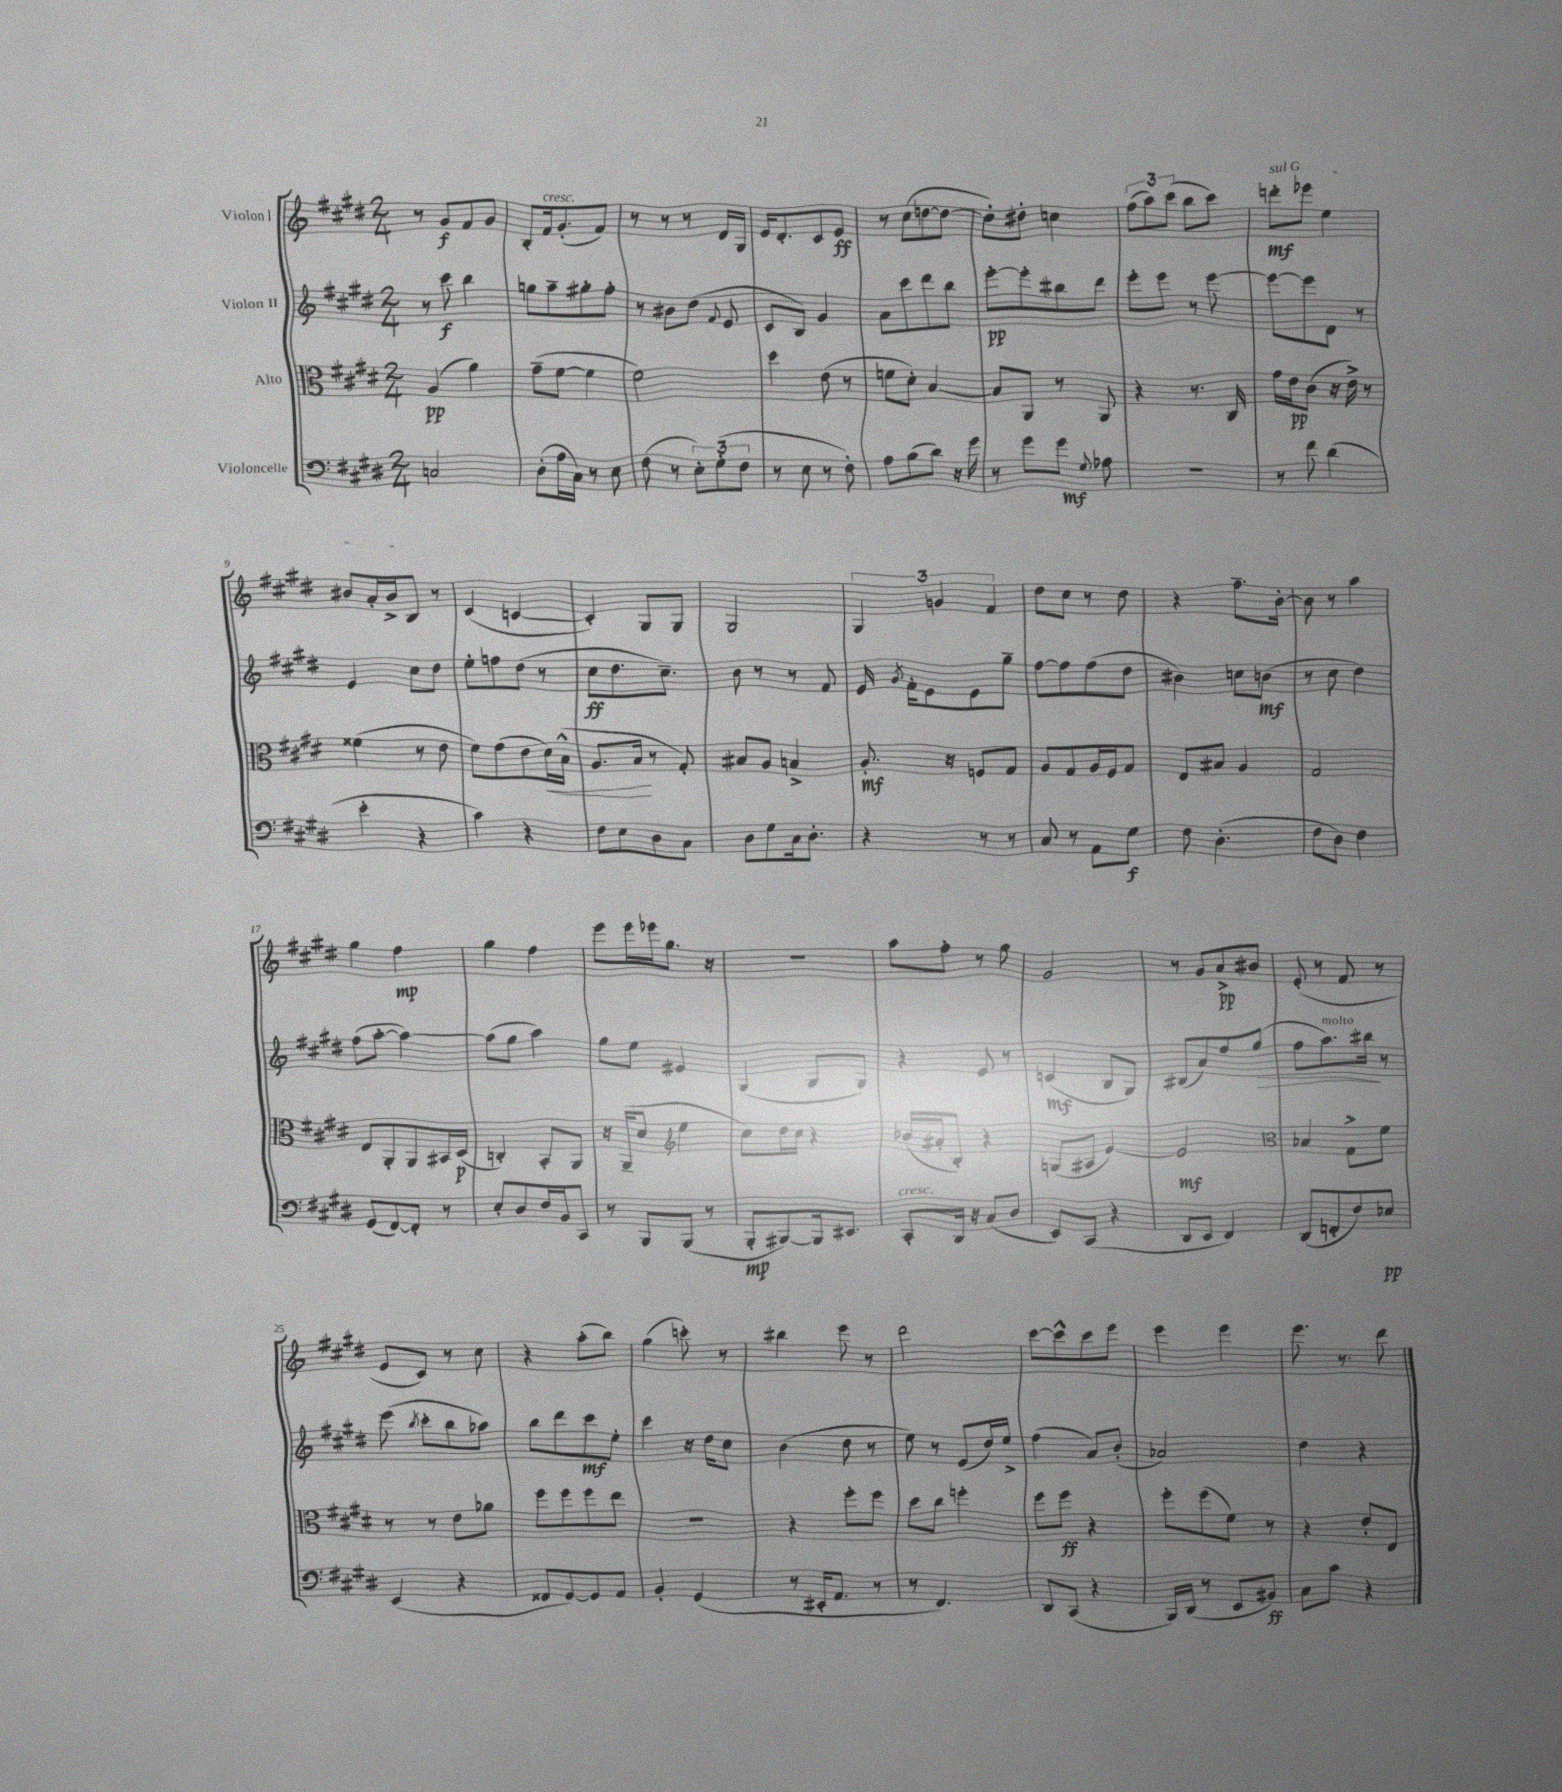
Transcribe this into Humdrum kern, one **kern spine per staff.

**kern	**dynam	**kern	**dynam	**kern	**dynam	**kern	**dynam
*part4	*part4	*part3	*part3	*part2	*part2	*part1	*part1
*staff4	*staff4	*staff3	*staff3	*staff2	*staff2	*staff1	*staff1
*I"Violoncelle	*	*I"Alto	*	*I"Violon II	*	*I"Violon I	*
*clefF4	*	*clefC3	*	*clefG2	*	*clefG2	*
*k[f#c#g#d#]	*	*k[f#c#g#d#]	*	*k[f#c#g#d#]	*	*k[f#c#g#d#]	*
*M2/4	*	*M2/4	*	*M2/4	*	*M2/4	*
=1	=1	=1	=1	=1	=1	=1	=1
2Cn/	.	(4A/	pp	8r	.	8r	.
.	.	.	.	8ccc#\	f	8g#/L	f
.	.	4a\)	.	4bb\	.	8f#/	.
.	.	.	.	.	.	8g#/J	.
=2	=2	=2	=2	=2	=2	=2	=2
(8D#'\L	.	(8g#~\L	.	8ggn\L	.	8B'/L	.
!	!	!	!	!	!	!LO:TX:a:i:t=cresc.	!
16A\L	.	[8f#\J	.	8aa~\	.	16f#/k	.
16C#\JJ)	.	.	.	.	.	(8.g#'/	.
8r	.	4f#\]	.	8gg#X'\	.	.	.
8E\	.	.	.	8ff#'\J	.	8f#/J)	.
=3	=3	=3	=3	=3	=3	=3	=3
(8F#\	.	2f#\)	.	8r	.	8r	.
8r	.	.	.	8b#X\L	.	8r	.
12E'\L)	.	.	.	(8dd#\J	.	8r	.
(12G#'\	.	.	.	.	.	.	.
.	.	.	.	8qqf#/	.	.	.
.	.	.	.	8e/	.	16d#/LL	.
12F#\J	.	.	.	.	.	.	.
.	.	.	.	.	.	16G#/JJ	.
=4	=4	=4	=4	=4	=4	=4	=4
8r	.	4dd#\	.	8c#/L	.	16e/KL	.
.	.	.	.	.	.	8.d#'/	.
8E\	.	.	.	8B/J)	.	.	.
8r	.	(8e\	.	4g#/	.	8c#/	.
8F#'\)	.	8r	.	.	.	8e/J	ff
=5	=5	=5	=5	=5	=5	=5	=5
8A\L	.	8fn\L	.	8a\L	.	8r	.
(8B\	.	8d#'\J)	.	8ccc#\	.	(8cc#\L	.
8d#\J)	.	[4B/	.	8ddd#\	.	[8ddn\	.
16r	.	.	.	8bb\J	.	8dd\J_	.
16g#\	.	.	.	.	.	.	.
=6	=6	=6	=6	=6	=6	=6	=6
8r	.	8B/L]	.	[8eee'\L	pp	8dd'\L])	.
8g#\L	.	8AA/J	.	8eee'\]	.	8dd#X'\J	.
8g#\J	mf	8r	.	8bb#X\	.	4ccn\	.
8qqG#/	.	.	.	.	.	.	.
8A-X\	.	8AA/	.	8ddd#\J	.	.	.
=7	=7	=7	=7	=7	=7	=7	=7
2r	.	4r	.	8eee'\L	.	(12ff#\L	.
.	.	.	.	.	.	12aa\)	.
.	.	.	.	8eee\J	.	.	.
.	.	.	.	.	.	(12ccc#\J	.
.	.	8.r	.	8r	.	8bb\L	.
.	.	.	.	[8eee\	.	8ccc#\J)	.
.	.	16C#/	.	.	.	.	.
=8	=8	=8	=8	=8	=8	=8	=8
!	!	!	!	!	!	!LO:TX:a:i:t=sul G	!
8r	.	16g#\LL	.	8eee\L_	.	8dddn'\L	mf
.	.	16e\J	pp	.	.	.	.
8f#\	.	(8c#\J	.	8eee\]	.	8eee-X\J	.
(4d#\	.	16r	.	8d#\J	.	4ee\	.
.	.	16e^\)	.	.	.	.	.
.	.	8r	.	8r	.	.	.
!!LO:LB:g=z
=9	=9	=9	=9	=9	=9	=9	=9
4e'\	.	(4f##X\	.	4e/	.	8b#X/L	.
.	.	.	.	.	.	16a'/L	.
.	.	.	.	.	.	16b#^/J	.
4r	.	8r	.	8cc#\L	.	8B/J	.
.	.	8e\	.	8dd#\J	.	8r	.
=10	=10	=10	=10	=10	=10	=10	=10
4c#\)	.	8f#\L)	.	8ee'\L	.	(4c#/	.
.	.	(8g#\	.	8ffn\	.	.	.
4r	.	8e\	.	(8dd#\J	.	[4cn/	.
!	!	!	!LO:HP:b	!	!	!	!
.	.	16d#\L)	<	8r	.	.	.
.	.	(16B^^\JJ	.	.	.	.	.
=11	=11	=11	=11	=11	=11	=11	=11
8F#\L	.	8.A/L	.	8cc#\L	ff	4c'/])	.
8E\	.	.	.	8.dd#\	.	.	.
.	.	16B/Jk	.	.	.	.	.
8D#\	.	8r	[	.	.	8G#/L	.
.	.	.	.	8.cc#~\J)	.	.	.
8C#\J	.	8G#'/)	.	.	.	8G#/J	.
=12	=12	=12	=12	=12	=12	=12	=12
8D#\L	.	8B#X/L	.	8b\	.	2G#/	.
8G#\	.	8A/J	.	8r	.	.	.
16C#\k	.	4Bn^/	.	8r	.	.	.
8.D#'\J	.	.	.	.	.	.	.
.	.	.	.	8f#/	.	.	.
=13	=13	=13	=13	=13	=13	=13	=13
4r	.	8.A'/	mf	16e/	.	6G#/	.
.	.	.	.	8qg#/	.	.	.
.	.	.	.	16f#'\KL	.	.	.
.	.	.	.	8e\	.	.	.
.	.	.	.	.	.	6gn/	.
.	.	16r	.	.	.	.	.
8r	.	8Fn/L	.	8e\	.	.	.
.	.	.	.	.	.	6f#/	.
8r	.	8G#/J	.	8gg#~\J	.	.	.
=14	=14	=14	=14	=14	=14	=14	=14
8C#/	.	8A/L	.	[8ff#\L	.	8dd#\L	.
8r	.	8G#/	.	8ff#\]	.	8cc#\J	.
8AA\L	.	16A/L	.	(8ff#\	.	8r	.
.	.	16F#/J	.	.	.	.	.
8G#\J	f	8G#/J	.	8dd#\J	.	8dd#\	.
=15	=15	=15	=15	=15	=15	=15	=15
8F#\	.	8E/L	.	4b#X\)	.	4r	.
(4.D#'\	.	8B#X/J	.	.	.	.	.
.	.	4A/	.	8ccn\L	.	8.ff#~\L	.
.	.	.	.	(8bn\J	mf	.	.
.	.	.	.	.	.	[16b'\Jk	.
=16	=16	=16	=16	=16	=16	=16	=16
8F#\L	.	2G#/	.	8r	.	8b\]	.
8D#\J)	.	.	.	8cc#\	.	8r	.
4F#\	.	.	.	4dd#\)	.	4aa\	.
!!LO:LB:g=z
=17	=17	=17	=17	=17	=17	=17	=17
(8GG#/L	.	8E/L	.	(8ff#\L	.	4gg#\	.
[8FF#/)	.	8AA'/	.	[8aa'\J	.	.	.
8FF#'/J]	.	8AA/	.	4aa\_)	.	4ff#\	mp
8r	.	16BB#X/L	.	.	.	.	.
.	.	(16D#/JJ	p	.	.	.	.
=18	=18	=18	=18	=18	=18	=18	=18
8E'/L	.	4Cn'/)	.	(8aa\L]	.	4gg#\	.
8D#/	.	.	.	8gg#\J	.	.	.
16F#/L	.	8BB'/L	.	4aa\)	.	4ff#\	.
16BB/J	.	.	.	.	.	.	.
8CC#/J	.	8AA/J	.	.	.	.	.
=19	=19	=19	=19	=19	=19	=19	=19
8r	.	16r	.	8gg#\L	.	8eee\L	.
.	.	(16AA~/KL	.	.	.	.	.
8BBB/L	.	8d#/J	.	8ee\J	.	16eee\L	.
.	.	.	.	.	.	16eee-X\J	.
*	*	*clefG2	*	*	*	*	*
(8BBB/J	.	4ee\	.	4e#X/	.	8.gg#\J	.
8r	.	.	.	.	.	.	.
.	.	.	.	.	.	16r	.
=20	=20	=20	=20	=20	=20	=20	=20
8BBB'/L	mp	8cc#\L)	.	(4G#/	.	2r	.
[8BBB#X/)	.	16dd#\L	.	.	.	.	.
.	.	16cc#\JJ	.	.	.	.	.
16BBB#/k]	.	4r	.	8G#/L	.	.	.
8.EE#X/J	.	.	.	.	.	.	.
.	.	.	.	8G#/J)	.	.	.
=21	=21	=21	=21	=21	=21	=21	=21
!LO:TX:a:i:t=cresc.	!	!	!	!	!	!	!
8CC#'/L	.	(16b-X/LL	.	4r	.	8aa\L	.
.	.	16a#X'/J	.	.	.	.	.
16DD#/Jk	.	8B'/J)	.	.	.	8ff#'\J	.
16r	.	.	.	.	.	.	.
(8C#/L	.	4r	.	8e/	.	8r	.
8D#/J	.	.	.	8r	.	8gg#\	.
=22	=22	=22	=22	=22	=22	=22	=22
8EE/L)	.	(8Gn/L	.	(4cn/	mf	2g#/	.
(8CC#/J	.	8A#X/J	.	.	.	.	.
4r	.	[4e/)	.	8B/L	.	.	.
.	.	.	.	8G#/J)	.	.	.
=23	=23	=23	=23	=23	=23	=23	=23
8DD#/L	.	2e/]	mf	(8B#X/L	.	8r	.
8EE/J	.	.	.	8a/)	.	8g#/L	.
4FF#/)	.	.	.	8ff#/	.	8a^/	pp
!	!	!	!	!	!LO:HP:b	!	!
.	.	.	.	(8gg#/J	>	8b#X/J	.
=24	=24	=24	=24	=24	=24	=24	=24
*	*	*clefC3	*	*	*	*	*
(8DD#/L	.	4B-X/	.	8ff#\L	.	(8e'/	.
!	!	!	!	!LO:TX:a:i:t=molto	!	!	!
8FFn'/	.	.	.	8.aa\)	.	8r	.
8F#/)	.	8G#^\L	.	.	.	8f#/	.
.	.	.	.	16bb#X\Jk	.	.	.
8E-X/J	pp	8f#\J	.	8r	]	8r	.
!!LO:LB:g=z
=25	=25	=25	=25	=25	=25	=25	=25
(4EE/	.	8r	.	(8eee\	.	8e/L	.
.	.	.	.	8qbb/	.	.	.
.	.	8r	.	8ccc#'\L	.	8c#/J)	.
4r	.	8e\L	.	8bb\	.	8r	.
.	.	8a-X\J	.	8aa-X\J)	.	8cc#\	.
=26	=26	=26	=26	=26	=26	=26	=26
8FF##X/L	.	8ff#\L	.	8bb\L	.	4r	.
[8GG#/)	.	8ff#\	.	8ddd#\	.	.	.
8GG#/]	.	8ff#\	.	8ccc#\	mf	(8aa'\L	.
8AA/J	.	8ee\J	.	8ee'\J	.	8bb\J)	.
=27	=27	=27	=27	=27	=27	=27	=27
4BB'/	.	2r	.	4ccc#\	.	(4gg#\	.
(4GG#/	.	.	.	16r	.	8cccn'\)	.
.	.	.	.	16dd#\KL	.	.	.
.	.	.	.	8cc#\J	.	8r	.
=28	=28	=28	=28	=28	=28	=28	=28
8r	.	4r	.	(4b\	.	4bb#X\	.
16EE#X'/KL	.	.	.	.	.	.	.
8.AA/J	.	.	.	.	.	.	.
.	.	8ff#'\L	.	8dd#\	.	8eee\	.
8r	.	8ff#\J	.	8r	.	8r	.
=29	=29	=29	=29	=29	=29	=29	=29
8r	.	8dd#\L	.	8ee\)	.	2ddd#\	.
4.FF#/)	.	8cc#\J	.	8r	.	.	.
.	.	4ffn'\	.	(8e/L	.	.	.
.	.	.	.	16dd#/L)	.	.	.
.	.	.	.	16ee^/JJ	.	.	.
=30	=30	=30	=30	=30	=30	=30	=30
8DD#/L	.	8ff#\L	.	(4ff#\	.	[8ccc#\L	.
(8CC#/J	.	8ff#\J	ff	.	.	8ccc#^^\]	.
4r	.	4r	.	8a/L)	.	8ccc#\	.
.	.	.	.	(8b'/J	.	8eee\J	.
=31	=31	=31	=31	=31	=31	=31	=31
16BBB/LL)	.	8ff#'\L	.	2a-X/)	.	4eee\	.
(16DD#/JJ	.	.	.	.	.	.	.
8r	.	(8ff#\	.	.	.	.	.
8EE/L	.	8f#\J)	.	.	.	4eee\	.
8BB#X/J)	ff	8r	.	.	.	.	.
=32	=32	=32	=32	=32	=32	=32	=32
8C#\L	.	4r	.	4dd#\	.	8.eee\	.
8c#\J	.	.	.	.	.	.	.
.	.	.	.	.	.	8.r	.
4r	.	8e'/L	.	4r	.	.	.
.	.	8E/J	.	.	.	8ddd#\	.
==	==	==	==	==	==	==	==
*-	*-	*-	*-	*-	*-	*-	*-
